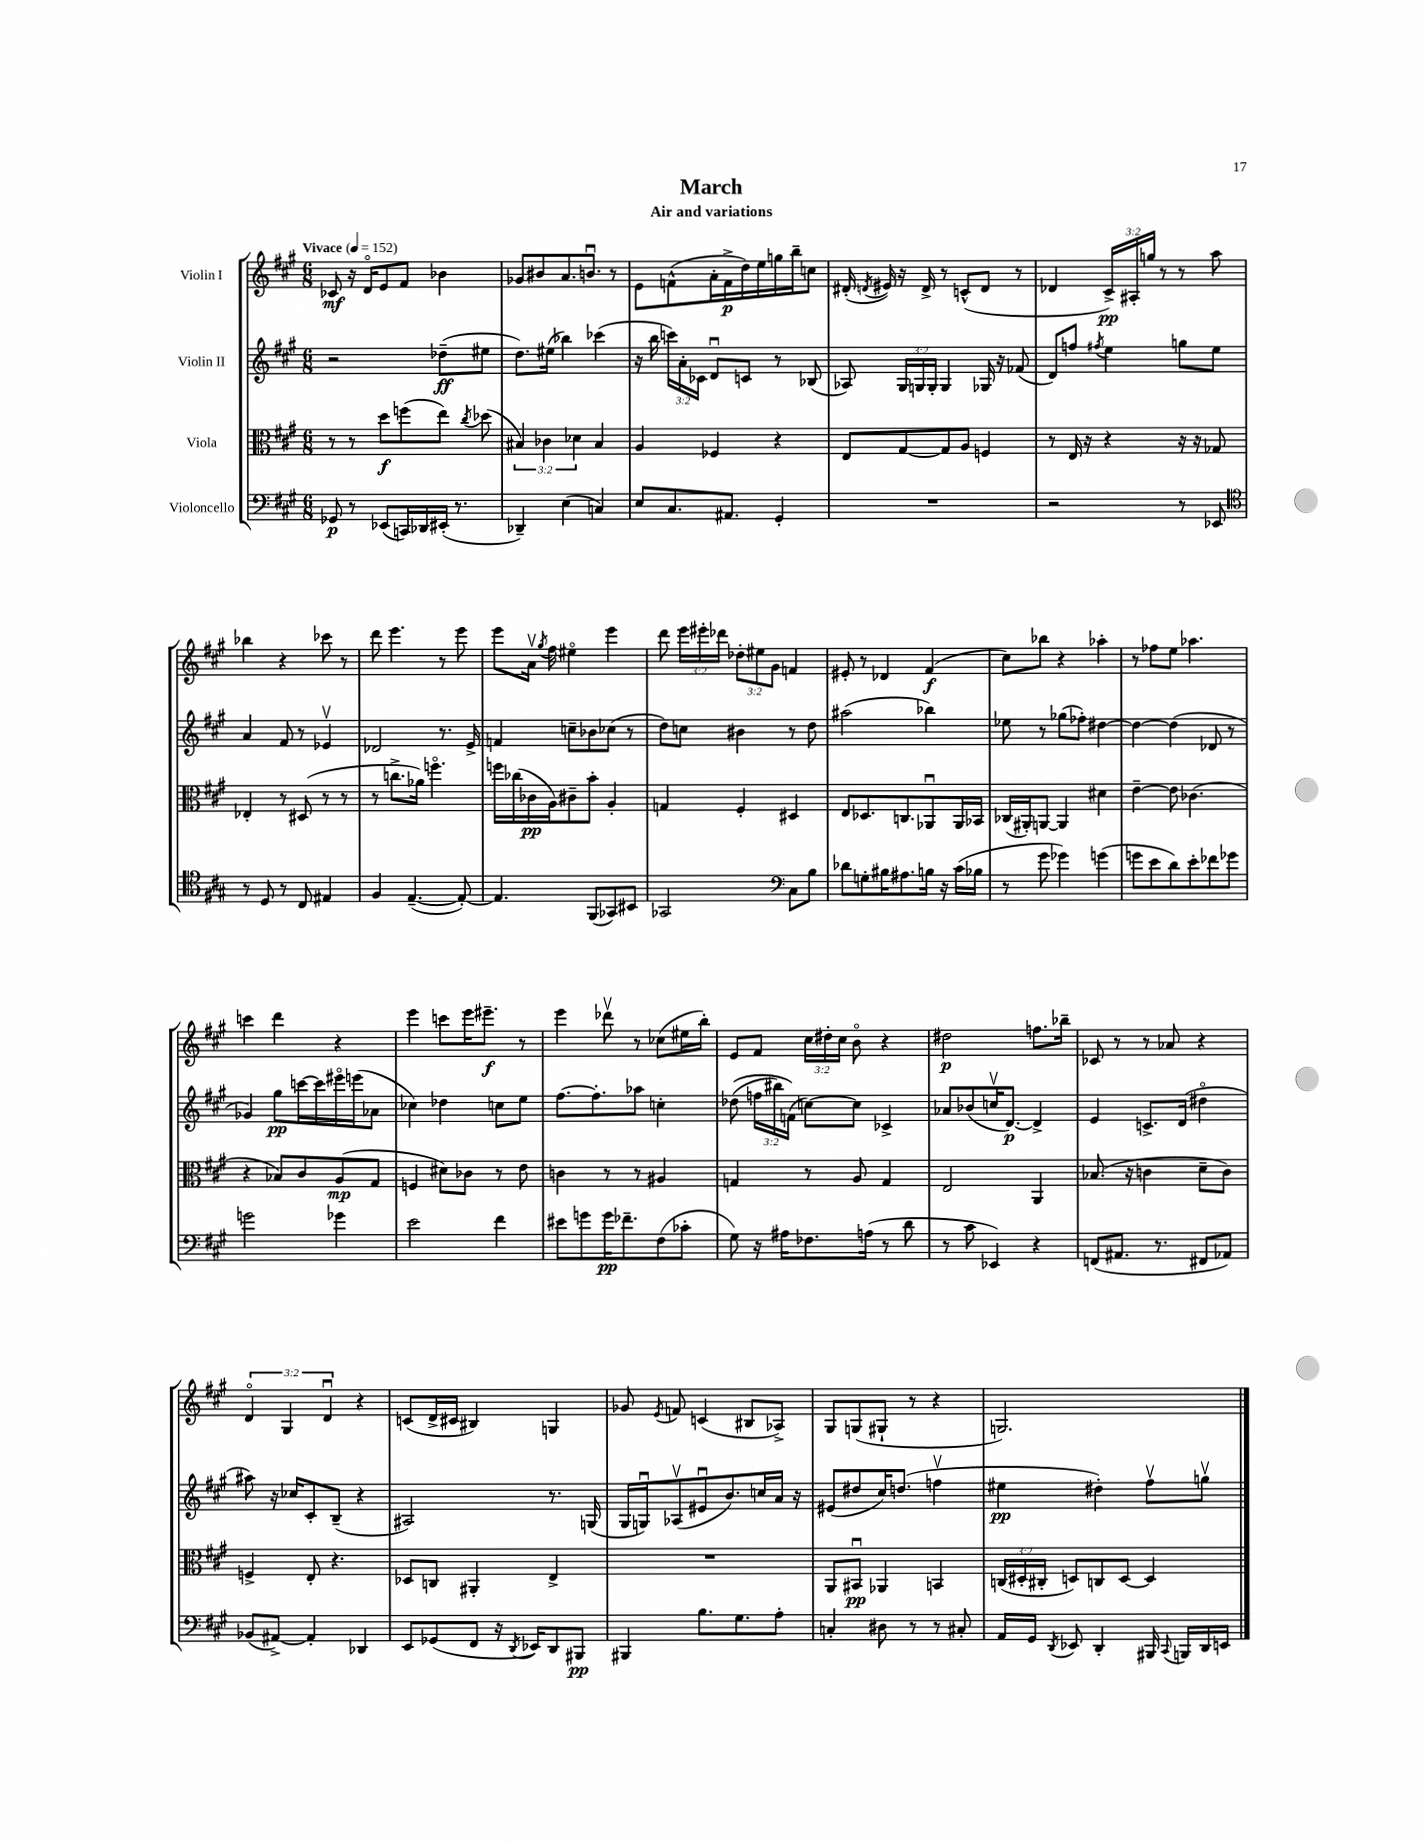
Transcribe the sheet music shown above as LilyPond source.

\header { title = "March" subtitle = "Air and variations" }
<<
\new StaffGroup <<
\new Staff = "s0" \with { instrumentName = "Violin I" } {
    \clef treble \key a \major \numericTimeSignature \time 6/8 \override Staff.TupletNumber.text = #tuplet-number::calc-fraction-text \tempo "Vivace" 4 = 152
    \autoBeamOff ces'8\mf r16 d'16[\flageolet e'8 fis'8] bes'4 |
    ges'8[ bis'8 a'8. b'8.]\downbow r8 |
    e'8[ f'8-^( a'16-. f'16->\p d''16) e''16 g''16 b''16-- c''8] |
    dis'16-.( \acciaccatura { d'8 } eis'16) r16 d'16-> r8 c'8[-^( d'8] r8 |
    des'4 \tuplet 3/2 { cis'16[->\pp) ais16-. g''16] } r8 r8 a''8 |
    bes''4 r4 ces'''8 r8 |
    d'''8 e'''4. r8 e'''8 |
    e'''8[ a'16]\upbow \acciaccatura { gis''8 } fis''16 eis''4\flageolet e'''4 |
    d'''8 \tuplet 3/2 { e'''16[ eis'''16-. des'''16] } \tuplet 3/2 { des''8[-. eis''8 gis'8] } f'4 |
    eis'8-. r8 des'4 fis'4\f( |
    cis''8[) bes''8] r4 aes''4-. |
    r8 fes''8[ e''8] aes''4. |
    c'''4 d'''4 r4 |
    e'''4 c'''8[ e'''16 eis'''8.]--\f r8 |
    e'''4 des'''8\upbow r8 ces''8[( eis''16 b''16]-.) |
    e'8[ fis'8] \tuplet 3/2 { cis''16[ dis''16-. cis''16] } b'8\flageolet r4 |
    dis''2\p f''8.[ bes''16]-- |
    ces'8 r8 r8 aes'8 r4 |
    \tuplet 3/2 { d'4\flageolet gis4 d'4\downbow } r4 |
    c'8[( d'16-> cis'16] bis4) g4 |
    ges'8 \acciaccatura { e'8 } f'8 c'4( bis8[ aes8]->) |
    gis8[ g8( gis8]-! r8 r4 |
    g2.) \bar "|." |
}
\new Staff = "s1" \with { instrumentName = "Violin II" } {
    \clef treble \key a \major \numericTimeSignature \time 6/8 \override Staff.TupletNumber.text = #tuplet-number::calc-fraction-text
    \autoBeamOff r2 des''8[--\ff( eis''8] |
    d''8.[) eis''16]( bes''4) ces'''4( |
    r16 b''16 \tuplet 3/2 { c'''16[) a'16-. ces'16] } d'8[\downbow c'8] r8 bes8( |
    aes8) \tuplet 3/2 { gis16[ g16 g16]-. } g4 ges16 r16 fes'8( |
    d'8[) f''8] \acciaccatura { fis''8 } e''4 g''8[ e''8] |
    a'4 fis'8 r8 ees'4\upbow |
    des'2 r8. e'16-> |
    f'4 c''8[-- bes'8 ces''8]( r8 |
    d''8[) c''8] bis'4 r8 d''8 |
    ais''2( bes''4) |
    ees''8 r8 ges''8[( fes''8]-.) dis''4~ |
    dis''4~ dis''4( des'8 r8 |
    ges'4) gis''8[\pp c'''16~ c'''16 eis'''16\flageolet e'''16( aes'8] |
    ces''4) des''4 c''8[ e''8] |
    fis''8.[~ fis''8.-. aes''8] c''4-. |
    des''8(\( \tuplet 3/2 { f''16[ bis''16) f'16](\) } c''8[~) c''8] ces'4-> |
    aes'8[ bes'8( c''16\upbow d'8.]~\p) d'4-> |
    e'4 c'8.[-> d'16]( dis''4\flageolet |
    ais''8) r16 ces''16[ cis'8-. b8]--( r4 |
    ais2) r8. g16( |
    gis16[ g16\downbow) aes8\upbow( eis'8\downbow b'8.) c''16 a'16] r16 |
    eis'8[( dis''8 cis''16) d''8.]( f''4\upbow |
    eis''4\pp dis''4-.) fis''8[\upbow g''8]\upbow \bar "|." |
}
\new Staff = "s2" \with { instrumentName = "Viola" } {
    \clef alto \key a \major \numericTimeSignature \time 6/8 \override Staff.TupletNumber.text = #tuplet-number::calc-fraction-text
    \autoBeamOff r8 r8 d''8[\f f''8( e''8]) \acciaccatura { cis''8 } des''8( |
    \tuplet 3/2 { bis4) ces'4 des'4 } bis4 |
    a4 fes4 r4 |
    e8[ gis8~ gis8 a8] f4 |
    r8 e16 r16 r4 r16 r16 ges8 |
    ees4-. r8 dis8( r8 r8 |
    r8 c''8.[-> aes'16]) f''4.\flageolet |
    f''16[ ces''16( ces'16\pp a16) cis'8-- b'8]-. a4-. |
    g4 fis4-. dis4 |
    e8[ des8. c8. aes,8\downbow aes,16 bes,16] |
    ces16[( ais,16-.) a,8]~ a,4 dis'4 |
    e'4~-- e'8 ces'4.( |
    r4 bes8[) cis'8 a8\mp( gis8] |
    f4 dis'8[) ces'8] r8 e'8 |
    c'4 r8 r8 ais4 |
    g4 r8 a8 g4 |
    e2 a,4 |
    bes8.( r16 c'4 d'8[-- c'8]) |
    f4-> e8-. r4. |
    des8[ c8] ais,4-. e4-> |
    R2. |
    a,8[ bis,8]\downbow\pp aes,4 b,4 |
    \tuplet 3/2 { c16[( dis16-. cis16]-. } d8[) c8 d8]~ d4 \bar "|." |
}
\new Staff = "s3" \with { instrumentName = "Violoncello" } {
    \clef bass \key a \major \numericTimeSignature \time 6/8
    \autoBeamOff ges,8\p r8 ees,8[( c,16) des,16 eis,16]-.( r8. |
    des,4--) e4( c4) |
    e8[ cis8. ais,8.] gis,4-. |
    R2. |
    r2 r8 ees,8 |
    \clef tenor r8 d8 r8 cis8 eis4 |
    fis4 e4.~--( e8~-.) |
    e4. fis,8[( ges,8) bis,8] |
    ges,2 \clef bass cis8[ b8] |
    des'8[ g8-. bis16 ais8. b16] r16 cis'16[( bes16] |
    r8 gis'8 ges'4) g'4( |
    g'8[ e'8 d'8) e'8-. fes'8 ges'8] |
    g'2 ges'4 |
    e'2 fis'4 |
    eis'8[ g'8 g'16\pp fes'8.-- fis8( ces'8]-. |
    gis8) r16 ais16[ fes8. a16]( r8 d'8 |
    r8 cis'8 ees,4) r4 |
    f,8[( ais,8.] r8. fis,8[ aes,8]) |
    bes,8[( ais,8]~->) ais,4-. des,4 |
    e,8[ ges,8( fis,8] r16 \acciaccatura { d,8 } ees,16[) d,8 bis,,8]\pp |
    bis,,4 b8.[ gis8. a8]-. |
    c4-. dis8 r8 r8 cis8-. |
    a,16[ gis,16] \acciaccatura { d,8 } ees,8 d,4-. bis,,16 \appoggiatura { cis,8 } b,,16[ d,16 e,16] \bar "|." |
}
>>
>>
\layout { \context { \Score \remove "Bar_number_engraver" } }
